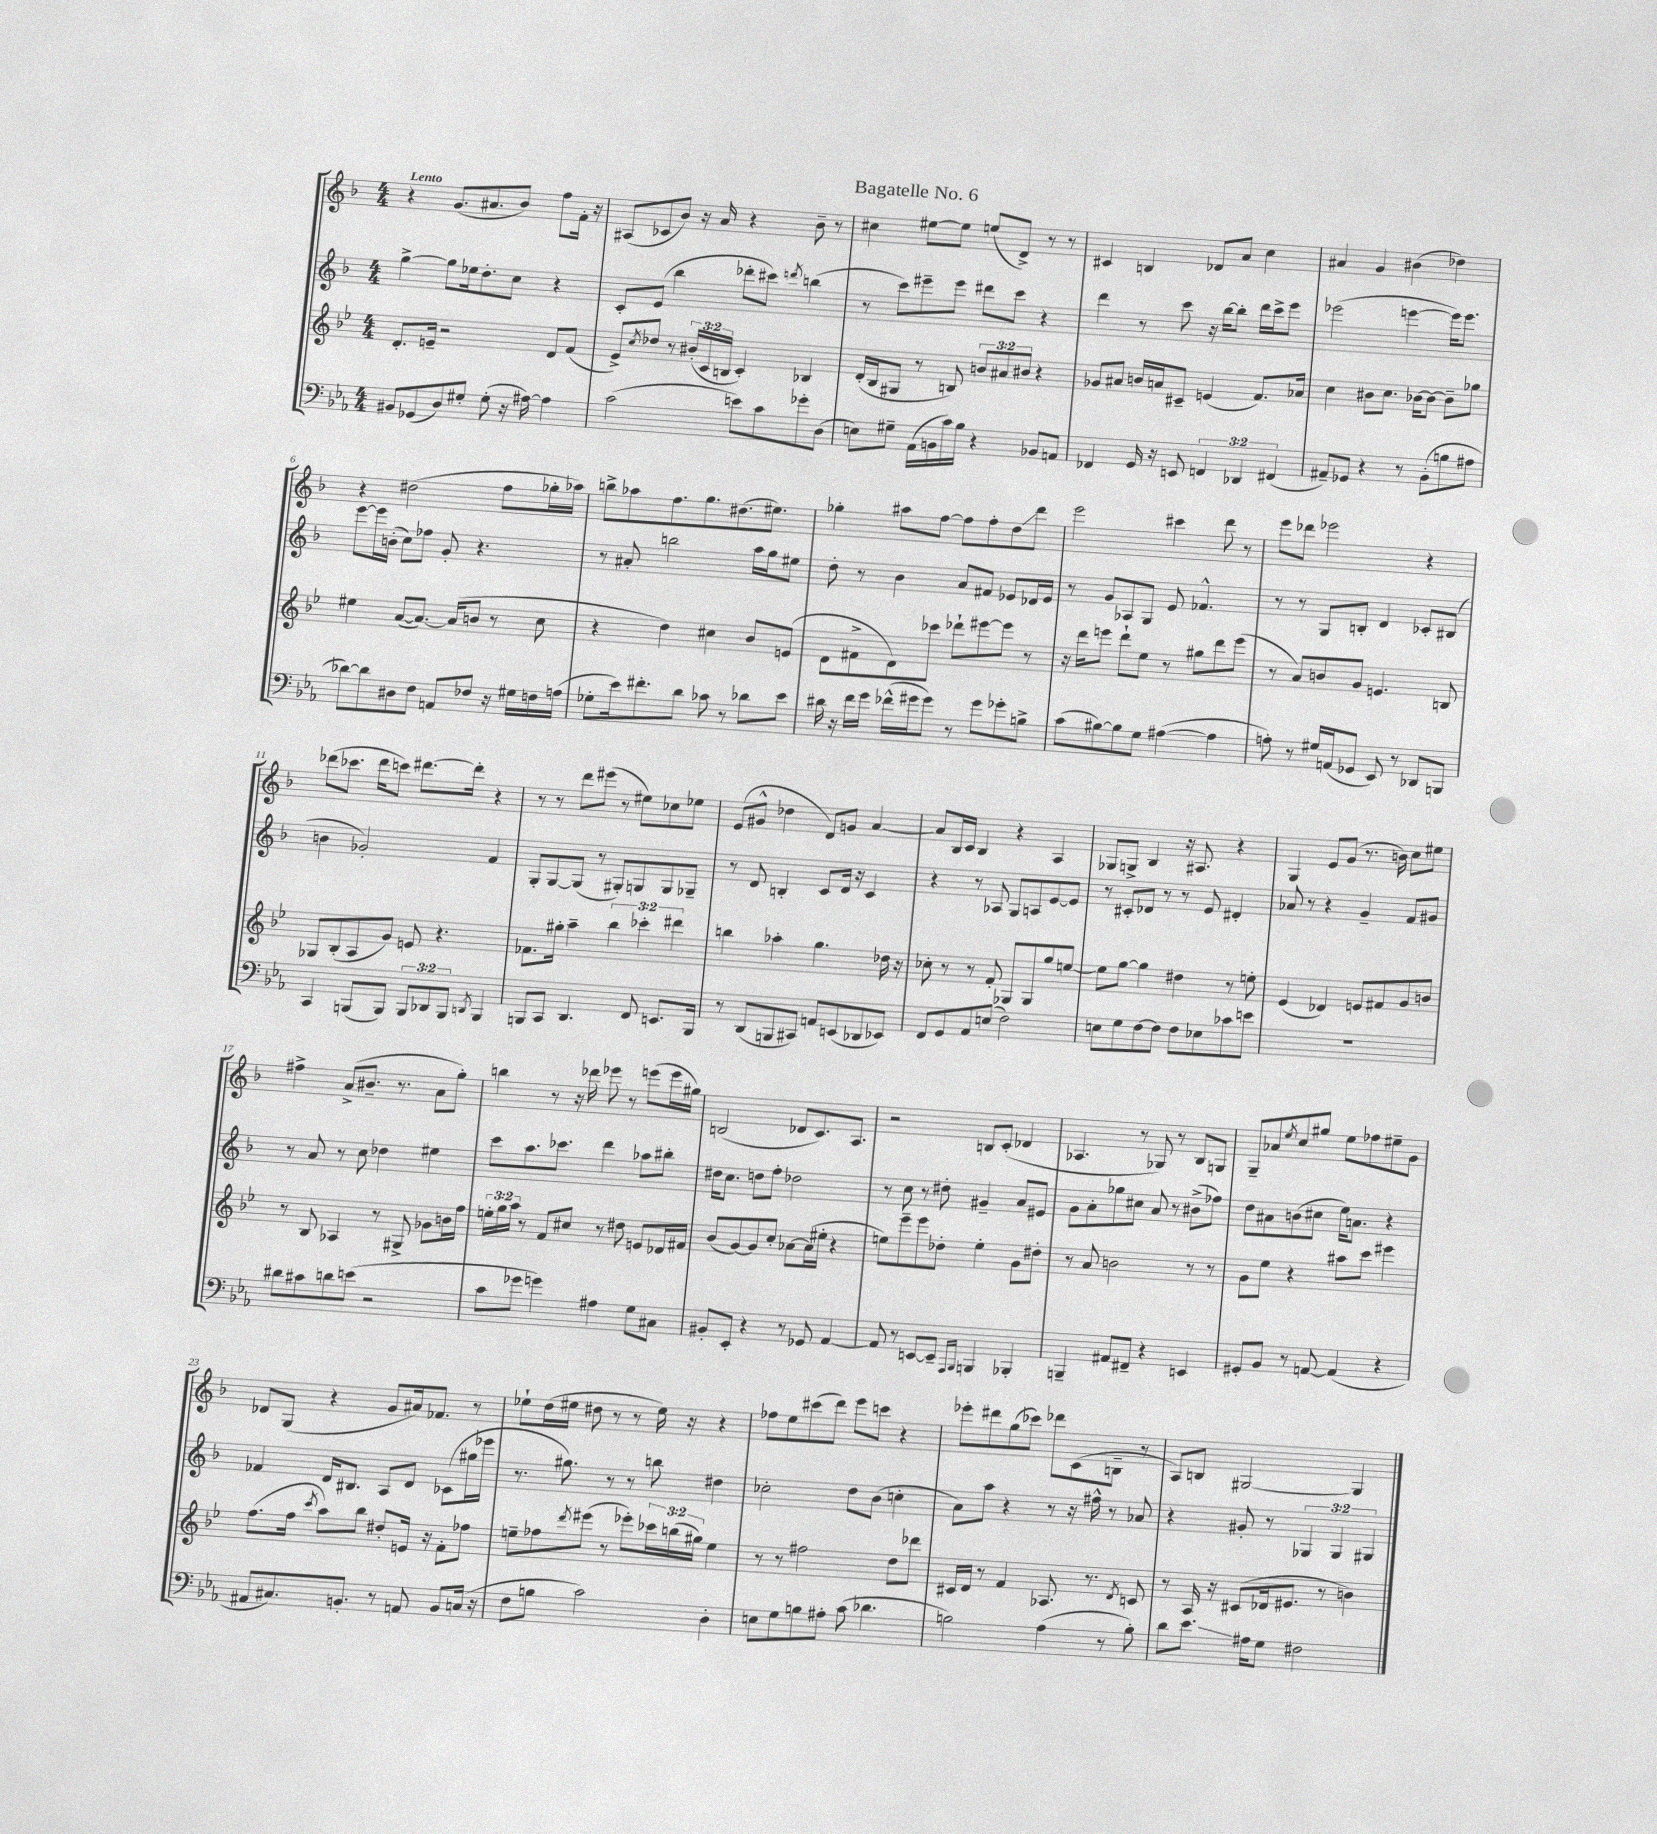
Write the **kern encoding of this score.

**kern	**kern	**kern	**kern
*staff4	*staff3	*staff2	*staff1
*clefF4	*clefG2	*clefG2	*clefG2
*k[b-e-a-]	*k[b-e-]	*k[b-]	*k[b-]
*M4/4	*M4/4	*M4/4	*M4/4
8BB#/L	8.d'/L	[4gg^\	4r
(8GG-/	.	.	.
.	16e~/Jk	.	.
8D/)	2r	8gg\]L	(8.g/L
8G#'/J	.	16ee-\k	.
.	.	8.dd'\	8.a#/
(8G#'\	.	.	.
16r	.	8cc\J	8b-/J)
[16A#\)	.	.	.
4A#\]	8d/L	4r	8ff\L
.	(8f/J	.	16f'\Jk
.	.	.	16r
=	=	=	=
(2c\	8e-^/L)	8c'/L	(8A#/L
.	8qcc/	.	.
.	8dd-/J	(8e/J	8c-/
.	8r	4bb-\	8b-/J)
.	(24b#'/LL	.	16r
.	24c/	.	.
.	.	.	16a/
.	24B/JJ	.	.
8e\L)	4c'/)	8ddd-'\L	4r
8c\	.	8ccc#\J)	.
.	.	8qddd/	.
8g-'\	4B-/	(4bb\	8b-~\
(8D\J	.	.	8r
=	=	=	=
8E\L)	(16d'/LL	8r	4cc#\
.	16B-/J	.	.
8G#~\J	8G#/J	8ccc\L)	.
(16AA-\LL	8r	8eee#~\	[8ee#\L
16BB\	.	.	.
16c\)	8B/)	8eee#\J	8ee#\]J
16B-\JJ	.	.	.
4r	12b/L	8ddd#\L	(8ee/L
.	12a#/	.	.
.	.	8ccc\J	8d^/J)
.	12b#/J	.	.
8BB-/L	4r	4r	8r
8AA/J	.	.	8r
=	=	=	=
4FF-/	8g-/L	4ddd\	4c#/
.	8a#/J	.	.
16GG/	16b/LL	8r	4B/
16r	16a/J	.	.
8EE/	8c#~/J	8ccc\	.
6FF/	(4e/	16r	8d-/L
.	.	[16bb-\LK	.
.	.	8bb-'\]J	8a/J
6DD-/	.	.	.
.	8.f/L)	16ddd\LL	4cc\
.	.	16ccc^\J	.
(6FF#/	.	.	.
.	.	8eee\J	.
.	16a-/Jk	.	.
=	=	=	=
8AA#~/L)	4cc\	(2eee-\	4a#/
8GG-/J	.	.	.
4r	8b#\L	.	4g/
.	8.cc\J	.	.
8r	.	[4eee\	(4b#\
.	[16b-\LK	.	.
(8BB-'\L	8b-\_J	.	.
8B\	8b-~\]L	16eee\]LK)	4dd-\)
.	.	8.eee\J	.
8A#\J	8gg-\J	.	.
=	=	=	=
[8d-\L)	4ee#\	[8eee\L	4r
8d-\]	.	16eee\]L	.
.	.	(16b'\JJ	.
8D#\	([8a/L	8cc\L)	(2dd#\
8F\J	8.a/_J)	8ff-\J	.
8AA/L	.	8g'/	.
.	(16a/]LK	.	.
8F-/J	8b/J	4.r	.
16r	8r	.	8ff\L
16G#\LL	.	.	.
16F\	8cc\	.	16gg-'\L
(16A\JJ	.	.	16aa-\JJ)
=	=	=	=
8G-'\L	4r	8r	8bb^\L
16e-\k)	.	8a#'/	8aa-\
8.f#'\	.	.	.
.	4dd\)	2bb\	8.ff\
8d\J	.	.	.
.	.	.	8.gg\
8c-\	4cc#\	.	.
8r	.	.	(8.dd#\
8d-\L	8b-/L	16aa\LL	.
.	.	16gg\J	8.ee#\J)
8e-\J	(8e/J	8ee#\J	.
=	=	=	=
16d#\	8d\L	8dd'\	4gg-'\
16r	.	.	.
16f\LL	8f#^\	8r	.
16g\JJ	.	.	.
(16f-^^\LL	8d\)	4b-\	8aa#\L
16g#\J	.	.	.
8g#\J)	8ccc-\J	.	[8ff\J
8r	8ddd-`\L	8a/L	8ff\]L
8g#\L	[8eee#\	8f#/J	8ff'\
8g-'\	8eee#\]J	8e-/L	8dd\
8B^\J	8r	16d-/L	8ddd\J
.	.	16e-/JJ	.
=	=	=	=
(8c\L	16r	8r	2eee\
.	16ddd\LK	.	.
[8B#\)	8eee\J	8g/L	.
8B#\]	8ddd`\L	8A-/	.
8G\J	8ee-\J	8G/J	.
([4A#\	8r	8e/	4ccc#\
.	8gg#\L	4.f-^^/	.
4A#\]	8ddd\	.	8ddd\
.	(8eee\J	.	8r
=	=	=	=
8A'\)	8r	8r	8eee\L
8r	8a/L)	8r	8ddd-\J
16G#/LL	8b/	8G/L	2eee-\
(16AA/J	.	.	.
8GG-/J	8g/J	8B'/J	.
8EE-/)	4.e/	4d/	.
8r	.	.	.
8DD-/L	.	8c-'/L	4r
8BBB/J	8B/	(8B#/J	.
=	=	=	=
4CC/	8G-/L	4b\	(8ddd-\L
.	(8B-'/	.	8.ccc-\J
(8BBB/L	8A/	2g-'/)	.
.	.	.	16ddd-\LK
8BBB/J)	8g/J)	.	8ccc\J)
12BBB/L	8e/	.	[8.ddd#\L
12DD-/	.	.	.
.	4.r	.	.
12BBB/J	.	.	.
.	.	.	16ddd#'\]Jk
8qDD/	.	.	.
4BBB/	.	4f/	4r
=	=	=	=
8BBB/L	8.f-\L	8G'/L	8r
8CC/J	.	[8G/	8r
.	16gg#'\Jk	.	.
4.DD/	4aa~\	(8G/]J	8ddd\L
.	.	8r	(8eee#\J
.	6bb-\	8G#'/L)	8r
8FF/	.	8G/	8ee#\L)
.	6ccc-'\	.	.
8.EE/L	.	8G/	8cc-\
.	6ddd#\	.	.
.	.	8G-~/J	8ee-\J
16BBB/Jk	.	.	.
=	=	=	=
8r	4bb\	8r	(8e/L
(8DD/L	.	8d/	8g#^^/J
8BBB/	4aa-'\	4B'/	4dd-\
8CC#/J)	.	.	.
8AA/L	4.gg\	8c/L	8d/L)
(8EE/	.	16d/Jk	8g/J
.	.	16r	.
8DD-/	.	4c/	[4a/
8EE-/J)	16dd-\	.	.
.	16r	.	.
=	=	=	=
8FF/L	8cc-'\	4r	8a/]L
8GG/	8r	.	16B-/L
.	.	.	16c/JJ
8AA-/	8r	8r	4B-/
(8E/J	8f'/	8A-/	.
2F\)	8G-/L	8G/L	4r
.	8G-/	8A/	.
.	8gg/	[8e/	4A/
.	[8ee/J	8e/]J	.
=	=	=	=
8E\L	8ee\]L	8r	8G-/L
8G\	[8gg\J	8c#'/L	8G^/J
[8F\	4gg\]	8d-/J	4B-/
8F\]J	.	8r	.
8F\L	4dd#\	8r	16r
.	.	.	8.A#/
8E-\	.	8e/	.
8c-\	8r	4d#'/	4r
8e\J	8ee'\	.	.
=	=	=	=
1r	(4e-/	8a-/	4G/
.	.	8r	.
.	4d-/)	4r	8e/L
.	.	.	(8g/J
.	8e/L	4g~/	8.r
.	8f#/	.	.
.	.	.	16b\)
.	8g/	8f/L	8cc\L
.	8b/J	8g#/J	8ee#\J
=	=	=	=
8d#\L	8r	8r	4ff#^\
8c#\	8B-/	8a/	.
8d\	4A-/	8r	(8a^/L
(8e\J	.	8cc\	8.b#~/J
2r	8r	4dd-\	.
.	.	.	8.r
.	8G#^/	.	.
.	8g-\L	4ee#\	8a\L
.	16b\L	.	8gg'\J)
.	16ff\JJ	.	.
=	=	=	=
8c\L	24ee'\LL	8ccc\L	4bb\
.	24gg\	.	.
.	24aa\JJ	.	.
8g-\J	8r	8.aa\	.
4g\)	8f/L	.	8r
.	.	8.ccc-\J	.
.	8cc#/J	.	16r
.	.	.	16ddd-\
4A#\	8r	4ddd\	8eee-\
.	8dd#\	.	8r
8G\L	8e/L	8aa-\L	(8eee\L
8C#\J	16d-/L	8bb#'\J	16eee\L
.	16f#/JJ	.	16gg#\JJ)
=	=	=	=
8BB#'/L	(8b-/L	16dd#\LK	(2B/
.	.	8.cc\J	.
8EE-'/J	[8g/)	.	.
4r	8g/]	8dd\L	.
.	8cc'/J	8ff'\J	.
8r	[8a-\L	2dd-\	8d-/L
8GG-/	(16a-\]L	.	8.c/)
.	16ee#'\JJ	.	.
[4AA-/	4r	.	.
.	.	.	8.A/J
=	=	=	=
8AA-/]	8ee\L)	8r	2r
8r	8eee-~\	8cc\	.
[8EE/L	8eee-\	8r	.
8EE~/]J	8dd-'\J	8dd#'\	.
16qqAAA-/LL	.	.	.
16qqBBB-/JJ	.	.	.
4BBB/	4ee'\	4g#~/	8B/L
.	.	.	(8c'/J
4BBB-'/	8g\L	8a/L	4d-/
.	8dd#'\J	8e#/J	.
=	=	=	=
4BBB~/	8r	8g\L	4.A-/
.	8a/	8a'\	.
8AA#/L	2b\	8gg-\	.
8FF#~/J	.	8cc#\J	8r
4r	.	8a/	8G-/)
.	.	8r	8r
4EE/	8r	(8b#^\L	8B-/L
.	8r	8ff-\J)	8G/J
=	=	=	=
8GG#'/L	8g\L	8dd\L	8G~/L
8BB-/J	8ee-\J	8a#\	8a-/
.	.	.	8qee/
8r	4r	(8b\	8cc/
[8AA/	.	8cc#\J	8gg#/J
(4AA/]	8aa#\L	16ee\LK)	8ee\L
.	.	8.a\J	.
.	8ccc\J	.	8ff-\
4r	4eee#\	4r	8ee#~\
.	.	.	8g\J
=	=	=	=
8AA#/L	(8.ff\L	4f-/	8d-/L
8.C#/)	.	.	(8G/J
.	16ff\Jk	.	.
.	8qccc/	.	.
.	8aa\L)	16d/LK	4r
8.BB'/J	.	8.B#/J	.
.	8bb-\J	.	.
8r	8dd#'/L	8A/L	8g/L
8AA/	16e/Jk	8d/J	16a#/k)
.	16r	.	8.f-/J
8BB/L	8f'\L	(8c-\L	.
(16C/Jk	8ff-\J	16gg#\L	8r
16r	.	16eee-\JJ	.
=	=	=	=
8F\L	8ee~\L	8.r	8ee-`\L
8B\J	8ff-\	.	(16dd\L
.	.	8.gg#\)	16ee#\JJ
.	8qddd/	.	.
2c\)	(8eee#\J	.	8dd#\
.	8r	8r	8r
.	8eee-'\L)	8r	8r
.	24ccc-\L	8bb\	16ee#\)
.	(24bb\	.	.
.	.	.	16r
.	24gg#\JJ)	.	.
4D'\	4ee\	4dd#\	4r
=	=	=	=
8E\L	8r	2cc-'\	8ff-\L
8G\	8r	.	8ee\
8B\	2ff#\	.	(8ccc#\
8A#'\J	.	.	8ddd\J)
(8c\	.	8dd\L	8eee\L
4.d-\	.	(8b-\J	8ccc\J
.	8dd\L	4cc'\	4r
.	8ddd-\J	.	.
=	=	=	=
2B\)	16c#/LL	8a\L)	8eee-'\L
.	16d/JJ	.	.
.	8r	8aa\J	8ddd#\
.	4f/	4r	(8gg\
.	.	.	8ccc-\J)
(4A-\	8.A-/	8r	8ddd-\L
.	.	16r	(8c\
.	8.r	16ff#^^\	.
8r	.	8r	8B~\J
.	8qd/	.	.
8B'\)	8c/	8a-/	8r
=	=	=	=
8d\L	8r	4r	8A/L)
8.e-\J	16A/	.	8B/J
.	16r	.	.
.	(8c#/L	8g#'/	[2G#/
16A#\LK	.	.	.
8G\J	16d-/k	8r	.
.	8.e#/J	.	.
2F#\	.	6G-/	.
.	8r	.	.
.	.	6G-/	.
.	4b\)	.	4G#/]
.	.	6G#/	.
==	==	==	==
*-	*-	*-	*-
